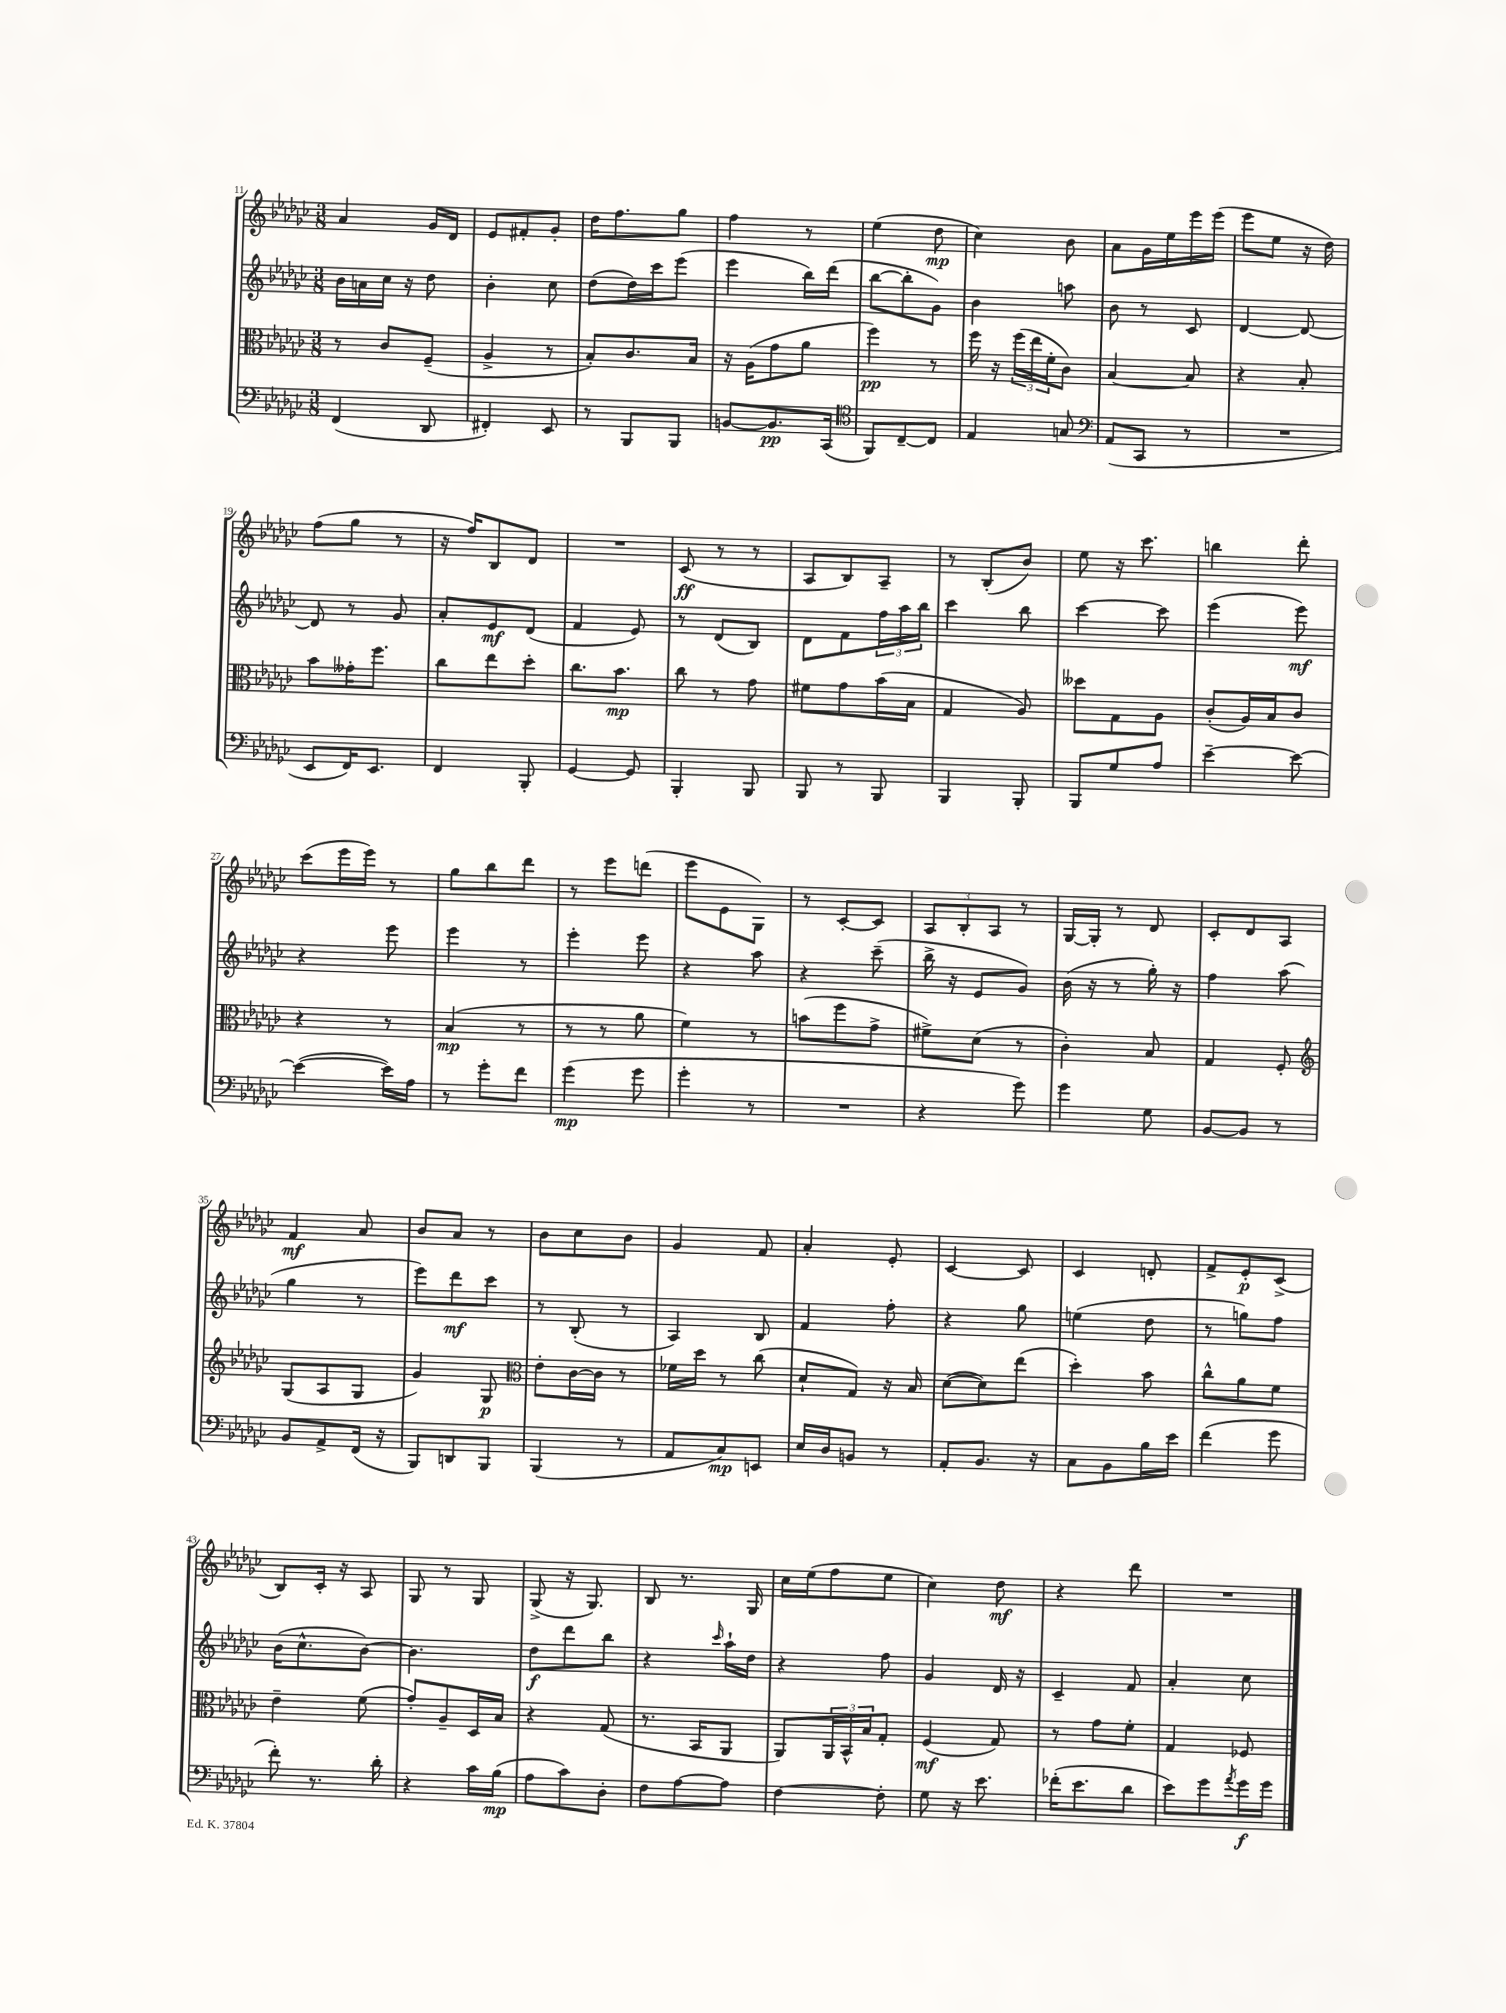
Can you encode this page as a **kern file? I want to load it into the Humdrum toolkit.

**kern	**dynam	**kern	**dynam	**kern	**dynam	**kern	**dynam
*part4	*part4	*part3	*part3	*part2	*part2	*part1	*part1
*staff4	*staff4	*staff3	*staff3	*staff2	*staff2	*staff1	*staff1
*clefF4	*	*clefC3	*	*clefG2	*	*clefG2	*
*k[b-e-a-d-g-c-]	*	*k[b-e-a-d-g-c-]	*	*k[b-e-a-d-g-c-]	*	*k[b-e-a-d-g-c-]	*
*M3/8	*	*M3/8	*	*M3/8	*	*M3/8	*
=11	=11	=11	=11	=11	=11	=11	=11
(4FF/	.	8r	.	16b-\LL	.	4a-/	.
.	.	.	.	16an\	.	.	.
.	.	8c-/L	.	16cc-\JJ	.	.	.
.	.	.	.	16r	.	.	.
8DD-/	.	(8F~/J	.	8dd-\	.	16g-/LL	.
.	.	.	.	.	.	16d-/JJ	.
=12	=12	=12	=12	=12	=12	=12	=12
4FF#X'/)	.	4A-^/	.	4b-'\	.	8e-/L	.
.	.	.	.	.	.	8f#X'/	.
8EE-/	.	8r	.	8cc-\	.	8g-'/J	.
=13	=13	=13	=13	=13	=13	=13	=13
8r	.	8B-'/L)	.	(8dd-\L	.	16dd-\KL	.
.	.	.	.	.	.	8.ff\	.
8BBB-/L	.	8.c-/	.	16dd-\L)	.	.	.
.	.	.	.	16ccc-\J	.	.	.
8BBB-/J	.	.	.	(8eee-\J	.	8gg-\J	.
.	.	16B-/Jk	.	.	.	.	.
=14	=14	=14	=14	=14	=14	=14	=14
[8BBn/L	.	16r	.	4eee-\	.	4ff\	.
.	.	(16A-\KL	.	.	.	.	.
8.BB/]	pp	8g-\	.	.	.	.	.
.	.	8a-\J	.	16bb-\LL)	.	8r	.
(16CC-/Jk	.	.	.	(16ddd-\JJ	.	.	.
=15	=15	=15	=15	=15	=15	=15	=15
*clefC4	*	*	*	*	*	*	*
8FF/L)	.	4ff\)	pp	[8bb-\L	.	(4ee-\	.
[8C-~/	.	.	.	8bb-'\]	.	.	.
8C-/J]	.	8r	.	8g-\J)	.	8dd-\	mp
=16	=16	=16	=16	=16	=16	=16	=16
4E-/	.	16ff\	.	4b-\	.	4cc-\)	.
.	.	16r	.	.	.	.	.
.	.	(24ff\LL	.	.	.	.	.
.	.	24ee-\	.	.	.	.	.
.	.	24f'\J	.	.	.	.	.
8Gn/	.	8c-\J)	.	8aan\	.	8b-\	.
=17	=17	=17	=17	=17	=17	=17	=17
*clefF4	*	*	*	*	*	*	*
(8AA-/L	.	[4B-/	.	8b-\	.	8a-\L	.
8CC-/J	.	.	.	8r	.	16g-\L	.
.	.	.	.	.	.	16ee-\	.
8r	.	8B-/]	.	8c-/	.	16eee-\	.
.	.	.	.	.	.	(16eee-\JJ	.
=18	=18	=18	=18	=18	=18	=18	=18
4.r	.	4r	.	[4d-/	.	8eee-\L	.
.	.	.	.	.	.	8ee-\J	.
.	.	8B-'/	.	8d-/_	.	16r	.
.	.	.	.	.	.	16dd-\)	.
!!LO:LB:g=z
=19	=19	=19	=19	=19	=19	=19	=19
8EE-/L	.	8b-\L	.	8d-/]	.	(8ff\L	.
16FF/K)	.	16g--X'\K	.	8r	.	8gg-\J	.
8.EE-/J	.	8.ff\J	.	.	.	.	.
.	.	.	.	8g-/	.	8r	.
=20	=20	=20	=20	=20	=20	=20	=20
4FF/	.	8cc-\L	.	8a-'/L	.	16r	.
.	.	.	.	.	.	16ff/KL)	.
.	.	8ee-\	.	8e-/	mf	8B-/	.
8BBB-'/	.	8dd-'\J	.	(8d-/J	.	8d-/J	.
=21	=21	=21	=21	=21	=21	=21	=21
[4GG-/	.	8.cc-\L	.	4f/	.	4.r	.
.	.	8.b-\J	mp	.	.	.	.
8GG-/]	.	.	.	8e-/)	.	.	.
=22	=22	=22	=22	=22	=22	=22	=22
4BBB-'/	.	8cc-\	.	8r	.	(8c-/	ff
.	.	8r	.	(8d-/L	.	8r	.
8BBB-/	.	8g-\	.	8B-/J)	.	8r	.
=23	=23	=23	=23	=23	=23	=23	=23
8BBB-/	.	8f#X\L	.	8d-\L	.	8A-/L	.
8r	.	8g-\	.	8f\	.	8B-/)	.
8BBB-/	.	(16b-\L	.	24ff\L	.	8A-~/J	.
.	.	.	.	24aa-\	.	.	.
.	.	16B-\JJ	.	.	.	.	.
.	.	.	.	24bb-\JJ	.	.	.
=24	=24	=24	=24	=24	=24	=24	=24
4BBB-/	.	4G-/	.	4ccc-\	.	8r	.
.	.	.	.	.	.	(8B-'/L	.
8BBB-'/	.	8A-/)	.	8bb-\	.	8b-/J)	.
=25	=25	=25	=25	=25	=25	=25	=25
8BBB-/L	.	8dd--X\L	.	[4ccc-\	.	8ee-\	.
8G-/	.	8G-\	.	.	.	16r	.
.	.	.	.	.	.	8.ccc-\	.
8A-/J	.	8A-\J	.	8ccc-\]	.	.	.
=26	=26	=26	=26	=26	=26	=26	=26
[4e-~\	.	(8c-'/L	.	(4eee-\	.	4bbn\	.
.	.	16A-/L)	.	.	.	.	.
.	.	16B-/J	.	.	.	.	.
8e-\_	.	8c-/J	.	8eee-\)	mf	8ddd-'\	.
!!LO:LB:g=z
=27	=27	=27	=27	=27	=27	=27	=27
(4e-\_	.	4r	.	4r	.	(8ccc-\L	.
.	.	.	.	.	.	16eee-\L	.
.	.	.	.	.	.	16eee-\JJ)	.
16e-\LL])	.	8r	.	8eee-\	.	8r	.
16A-\JJ	.	.	.	.	.	.	.
=28	=28	=28	=28	=28	=28	=28	=28
8r	.	(4B-/	mp	4eee-\	.	8gg-\L	.
8g-'\L	.	.	.	.	.	8bb-\	.
8f\J	.	8r	.	8r	.	8ddd-\J	.
=29	=29	=29	=29	=29	=29	=29	=29
(4g-\	mp	8r	.	4eee-'\	.	8r	.
.	.	8r	.	.	.	8eee-\L	.
8g-\	.	8a-\	.	8eee-\	.	(8dddn\J	.
=30	=30	=30	=30	=30	=30	=30	=30
4g-'\	.	4f\)	.	4r	.	8eee-\L	.
.	.	.	.	.	.	8e-\	.
8r	.	8r	.	8aa-\	.	8G-\J)	.
=31	=31	=31	=31	=31	=31	=31	=31
4.r	.	(8bn\L	.	4r	.	8r	.
.	.	8ff\	.	.	.	[8c-'/L	.
.	.	8g-^\J	.	(8ccc-~\	.	8c-/J]	.
=32	=32	=32	=32	=32	=32	=32	=32
4r	.	8f#X^\L)	.	16bb-^\	.	12A-/L	.
.	.	.	.	16r	.	.	.
.	.	.	.	.	.	12B-'/	.
.	.	(8d-\J	.	8e-/L	.	.	.
.	.	.	.	.	.	12A-/J	.
8g-\)	.	8r	.	8g-/J)	.	8r	.
=33	=33	=33	=33	=33	=33	=33	=33
4g-\	.	4c-'\)	.	(16b-\	.	[16G-/LL	.
.	.	.	.	16r	.	16G-'/JJ]	.
.	.	.	.	8r	.	8r	.
8G-\	.	8B-/	.	16gg-'\)	.	8d-/	.
.	.	.	.	16r	.	.	.
=34	=34	=34	=34	=34	=34	=34	=34
[8BB-/L	.	4G-/	.	4ff\	.	8c-'/L	.
8BB-/J]	.	.	.	.	.	8d-/	.
8r	.	8F'/	.	(8aa-\	.	8A-/J	.
!!LO:LB:g=z
=35	=35	=35	=35	=35	=35	=35	=35
*	*	*clefG2	*	*	*	*	*
8BB-/L	.	(8G-/L	.	4gg-\	.	4f/	mf
8AA-^/	.	8A-/	.	.	.	.	.
(16FF/Jk	.	8G-/J	.	8r	.	8a-/	.
16r	.	.	.	.	.	.	.
=36	=36	=36	=36	=36	=36	=36	=36
8BBB-/L)	.	4g-/)	.	8eee-\L)	.	8b-/L	.
8DDn/	.	.	.	8ddd-\	mf	8a-/J	.
8BBB-/J	.	8G-/	p	8ccc-\J	.	8r	.
=37	=37	=37	=37	=37	=37	=37	=37
*	*	*clefC3	*	*	*	*	*
(4BBB-/	.	8e-'\L	.	8r	.	8b-\L	.
.	.	[16c-\L	.	(8B-'/	.	8cc-\	.
.	.	16c-\JJ]	.	.	.	.	.
8r	.	8r	.	8r	.	8b-\J	.
=38	=38	=38	=38	=38	=38	=38	=38
8AA-/L	.	16f-X\LL	.	4A-/)	.	4g-/	.
.	.	16dd-\JJ	.	.	.	.	.
8C-/)	mp	8r	.	.	.	.	.
8EEn/J	.	(8cc-\	.	8B-/	.	8f/	.
=39	=39	=39	=39	=39	=39	=39	=39
16E-/LL	.	8d-`/L	.	4f/	.	4a-'/	.
16D-/J	.	.	.	.	.	.	.
8BBn/J	.	8G-/J)	.	.	.	.	.
8r	.	16r	.	8ff'\	.	8e-'/	.
.	.	16B-/	.	.	.	.	.
=40	=40	=40	=40	=40	=40	=40	=40
8AA-'/L	.	([8d-\L	.	4r	.	[4c-/	.
8.BB-/J	.	8d-\])	.	.	.	.	.
.	.	(8ee-\J	.	8gg-\	.	8c-/]	.
16r	.	.	.	.	.	.	.
=41	=41	=41	=41	=41	=41	=41	=41
8C-\L	.	4dd-'\)	.	(4een\	.	4c-/	.
8BB-\	.	.	.	.	.	.	.
16B-\L	.	8b-\	.	8dd-\	.	8dn'/	.
16e-\JJ	.	.	.	.	.	.	.
=42	=42	=42	=42	=42	=42	=42	=42
(4f\	.	8cc-^^\L	.	8r	.	8f^/L	.
.	.	8a-\	.	8ggn\L)	.	8e-'/	p
8g-\	.	8f\J	.	8ff\J	.	(8c-^/J	.
!!LO:LB:g=z
=43	=43	=43	=43	=43	=43	=43	=43
8f'\)	.	4e-~\	.	(16b-\KL	.	8B-/L)	.
.	.	.	.	8.cc-^^\	.	.	.
8.r	.	.	.	.	.	16c-'/Jk	.
.	.	.	.	.	.	16r	.
.	.	(8f\	.	[8b-\J)	.	8A-/	.
16d-'\	.	.	.	.	.	.	.
=44	=44	=44	=44	=44	=44	=44	=44
4r	.	8g-'/L)	.	4.b-\]	.	8G-/	.
.	.	8A-~/	.	.	.	8r	.
16c-\LL	.	16D-/L	.	.	.	8G-/	.
(16B-\JJ	mp	16B-/JJ	.	.	.	.	.
=45	=45	=45	=45	=45	=45	=45	=45
8A-\L	.	4r	.	8dd-\L	f	(8G-^/	.
8c-\)	.	.	.	8ddd-\	.	16r	.
.	.	.	.	.	.	8.G-/)	.
8D-'\J	.	(8G-/	.	8bb-\J	.	.	.
=46	=46	=46	=46	=46	=46	=46	=46
8F\L	.	8.r	.	4r	.	8B-/	.
[8A-\	.	.	.	.	.	8.r	.
.	.	16BB-/KL	.	.	.	.	.
.	.	.	.	16qqccc-/	.	.	.
8A-\J]	.	8AA-/J	.	16aa-`\LL	.	.	.
.	.	.	.	16dd-\JJ	.	16G-/	.
=47	=47	=47	=47	=47	=47	=47	=47
[4F\	.	8AA-/L)	.	4r	.	16cc-\LL	.
.	.	.	.	.	.	(16ee-\J	.
.	.	24AA-/L	.	.	.	8ff\	.
.	.	24BB-^^/	.	.	.	.	.
.	.	24B-/J	.	.	.	.	.
8F'\]	.	8G-'/J	.	8ff\	.	8ee-\J	.
=48	=48	=48	=48	=48	=48	=48	=48
8G-\	.	(4F/	mf	4g-/	.	4cc-\)	.
16r	.	.	.	.	.	.	.
8.e-\	.	.	.	.	.	.	.
.	.	8G-/)	.	16d-/	.	8dd-\	mf
.	.	.	.	16r	.	.	.
=49	=49	=49	=49	=49	=49	=49	=49
(16f-X'\KL	.	8r	.	4c-~/	.	4r	.
8.e-\	.	.	.	.	.	.	.
.	.	8g-\L	.	.	.	.	.
8d-\J	.	8f'\J	.	8f/	.	8ddd-\	.
=50	=50	=50	=50	=50	=50	=50	=50
8e-\L)	.	4G-/	.	4a-'/	.	4.r	.
8g-\	.	.	.	.	.	.	.
8qa-/	.	.	.	.	.	.	.
16g-\L	f	8F-X/	.	8cc-\	.	.	.
16g-\JJ	.	.	.	.	.	.	.
==	==	==	==	==	==	==	==
*-	*-	*-	*-	*-	*-	*-	*-
